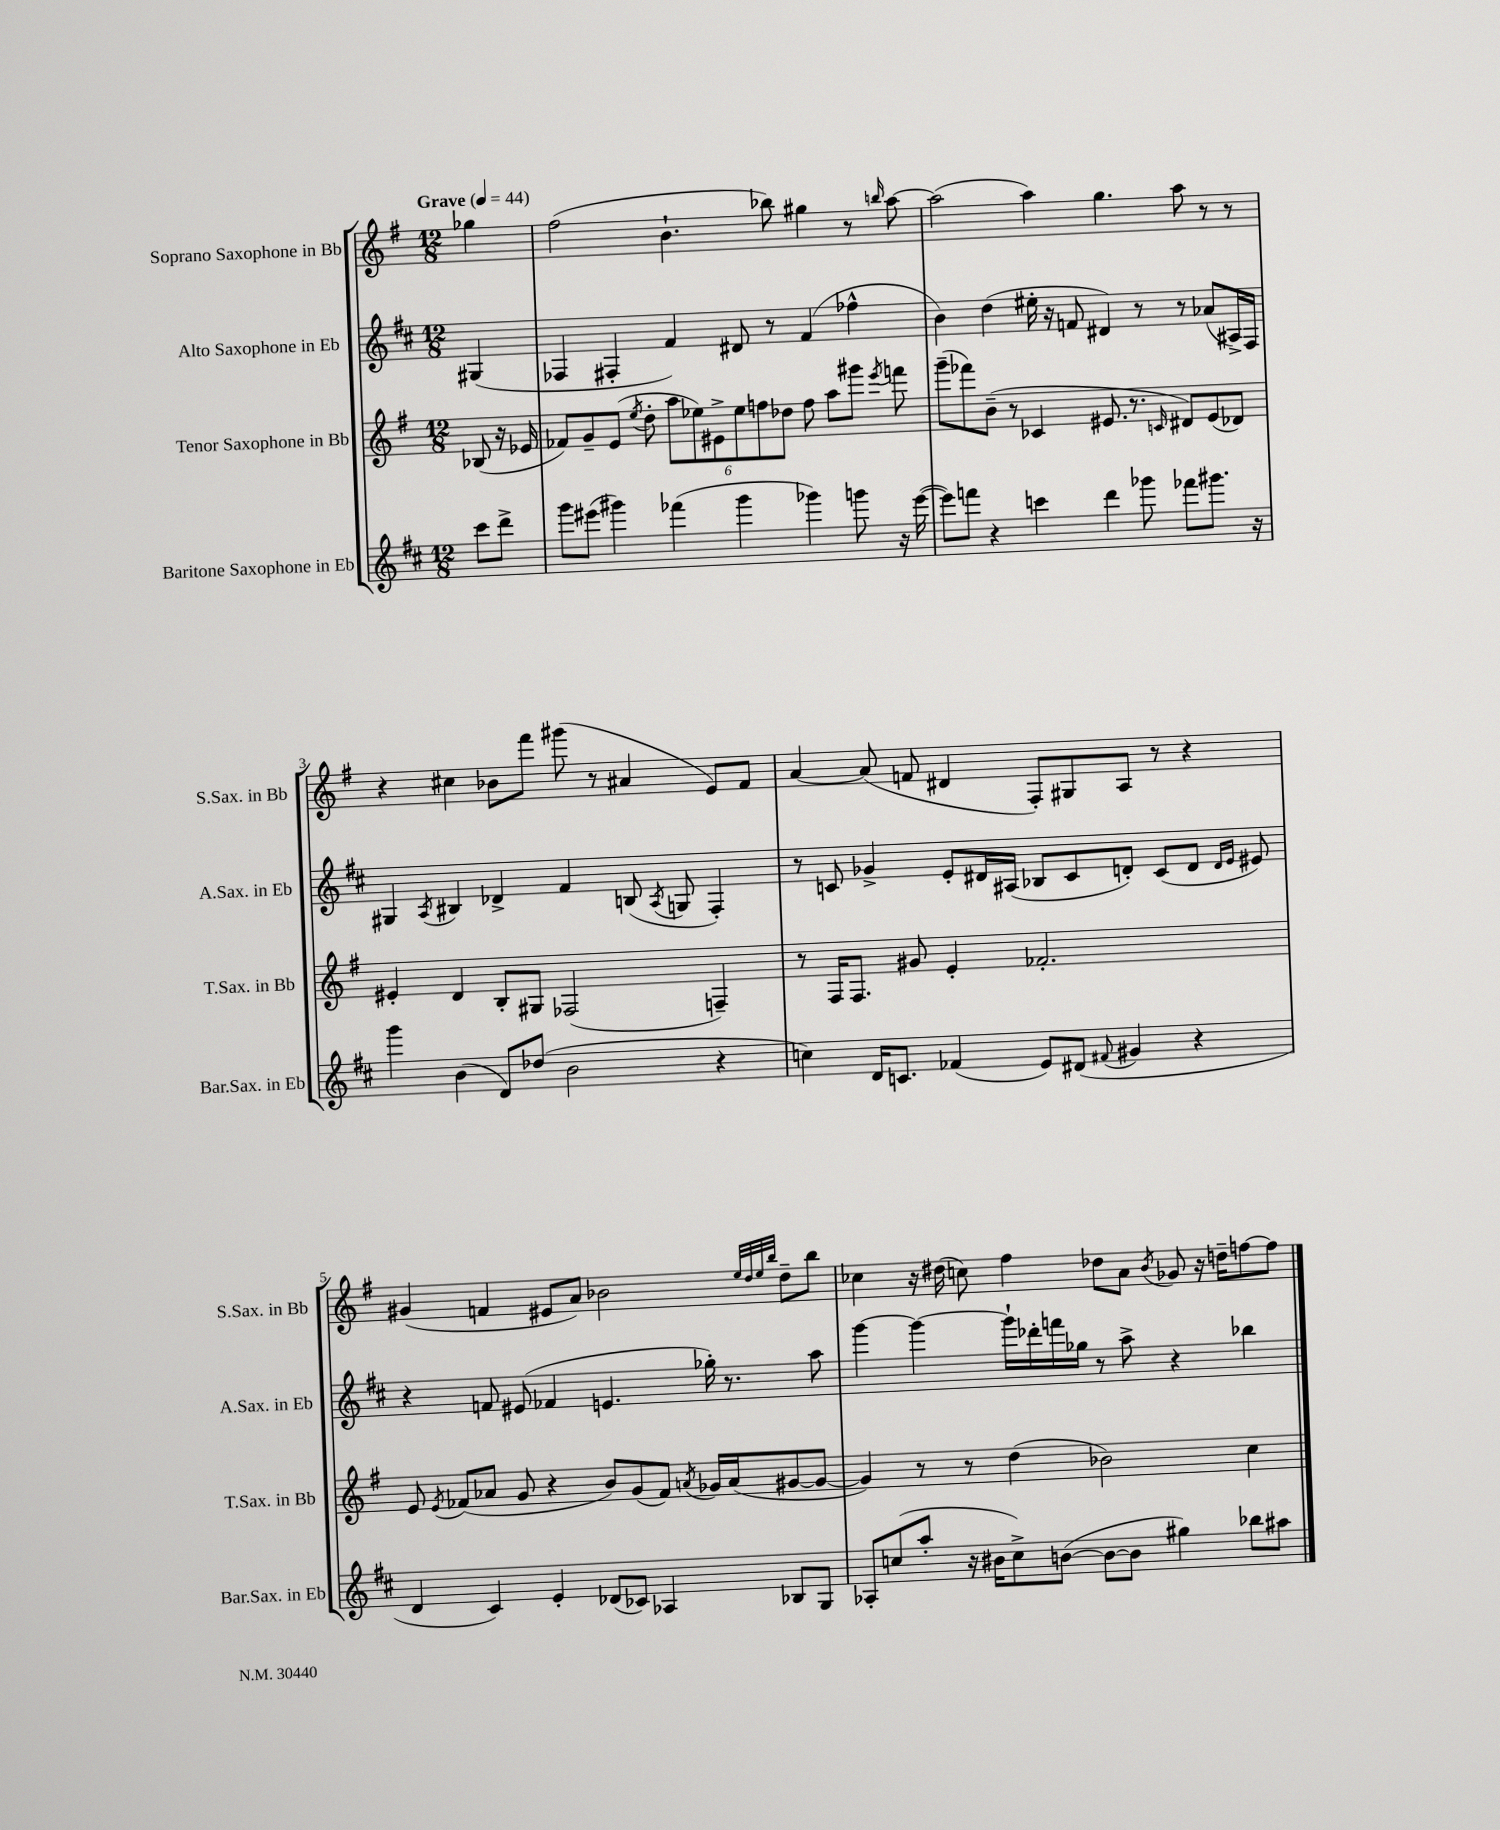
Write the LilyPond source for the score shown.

<<
\new StaffGroup <<
\new Staff = "s0" \with { instrumentName = "Soprano Saxophone in Bb" shortInstrumentName = "S.Sax. in Bb" } {
    \clef treble \key g \major \numericTimeSignature \time 12/8 \partial 4 \tempo "Grave" 4 = 44
    \autoBeamOff ges''4 |
    fis''2( b'4.-! bes''8) gis''4 r8 \grace { b''16 } a''8~ |
    a''2( a''4) g''4. a''8 r8 r8 |
    r4 cis''4 bes'8[ fis'''8] gis'''8( r8 ais'4 e'8[) fis'8] |
    a'4~ a'8( f'8 dis'4 fis8[-.) gis8 a8] r8 r4 |
    gis'4( f'4 eis'8[ a'8]) bes'2 \grace { e''32[ d''32 e''32 b''32] } d''8[-- b''8] |
    ces''4 r16 dis''16( c''8) fis''4 des''8[ a'8] \acciaccatura { b'8 } ges'8 r16 d''16[-- f''8~ f''8] \bar "|." |
}
\new Staff = "s1" \with { instrumentName = "Alto Saxophone in Eb" shortInstrumentName = "A.Sax. in Eb" } {
    \clef treble \key d \major \numericTimeSignature \time 12/8 \partial 4
    \autoBeamOff gis4( |
    fes4 fis4-. fis'4) dis'8 r8 fis'4( fes''4-^ |
    b'4) d''4( eis''16-. r16 f'8 dis'4) r8 r8 aes'8[( ais16->) fis16] |
    gis4 \acciaccatura { a8 } bis4 des'4-> fis'4 b8( \acciaccatura { a8 } g8 fis4-.) |
    r8 c'8 ges'4-> e'8[-. dis'16 ais16]( bes8[ c'8 d'8]-.) c'8[( d'8] \grace { d'16[ e'16] } eis'8) |
    r4 f'8 eis'8( fes'4 e'4. ges''16-.) r8. a''8 |
    g'''4~ g'''4~ g'''16[-! des'''16-. f'''16 ges''16] r8 a''8-> r4 bes''4 \bar "|." |
}
\new Staff = "s2" \with { instrumentName = "Tenor Saxophone in Bb" shortInstrumentName = "T.Sax. in Bb" } {
    \clef treble \key g \major \numericTimeSignature \time 12/8 \partial 4
    \autoBeamOff bes8( r16 ees'16 |
    fes'8[) g'8-- e'8]( \acciaccatura { e''8 } d''8-. \tuplet 6/4 { a''8[ ees''8) eis'8-> ees''8 f''8 des''8] } f''8 a''8[ gis'''8] \acciaccatura { e'''8 } f'''8 |
    g'''8[--( fes'''8) b'8]--( r8 ces'4 eis'8. r8. \grace { c'16 } dis'8[) eis'8( des'8]) |
    eis'4-. d'4 b8[-. gis8] fes2( f4--) |
    r8 fis16[ fis8.] gis'8 e'4-. fes'2.-. |
    e'8 \acciaccatura { e'8 } fes'8[( aes'8] g'8 r4 b'8[) g'8( fes'8]) \acciaccatura { a'8 } ges'16[ a'16( gis'8~ gis'8]~ |
    gis'4) r8 r8 d''4( bes'2) c''4 \bar "|." |
}
\new Staff = "s3" \with { instrumentName = "Baritone Saxophone in Eb" shortInstrumentName = "Bar.Sax. in Eb" } {
    \clef treble \key d \major \numericTimeSignature \time 12/8 \partial 4
    \autoBeamOff cis'''8[ d'''8]-> |
    g'''8[ eis'''8]( gis'''4) fes'''4( gis'''4 ges'''4) g'''8 r16 eis'''16~( |
    eis'''8[) f'''8] r4 c'''4 d'''4 ges'''8 fes'''8[ gis'''8.] r16 |
    g'''4 b'4( d'8[) des''8]( b'2 r4 |
    c''4) d'16[ c'8.] fes'4( e'8[) dis'8]( \appoggiatura { fis'8 } gis'4 r4 |
    d'4 cis'4) e'4-. des'8[( ces'8]) aes4 bes8[ g8] |
    aes8[-. c''8( a''8]-. r16 bis'16[ c''8->) b'8]~( b'8[~ b'8] gis''4) bes''8[ ais''8] \bar "|." |
}
>>
>>
